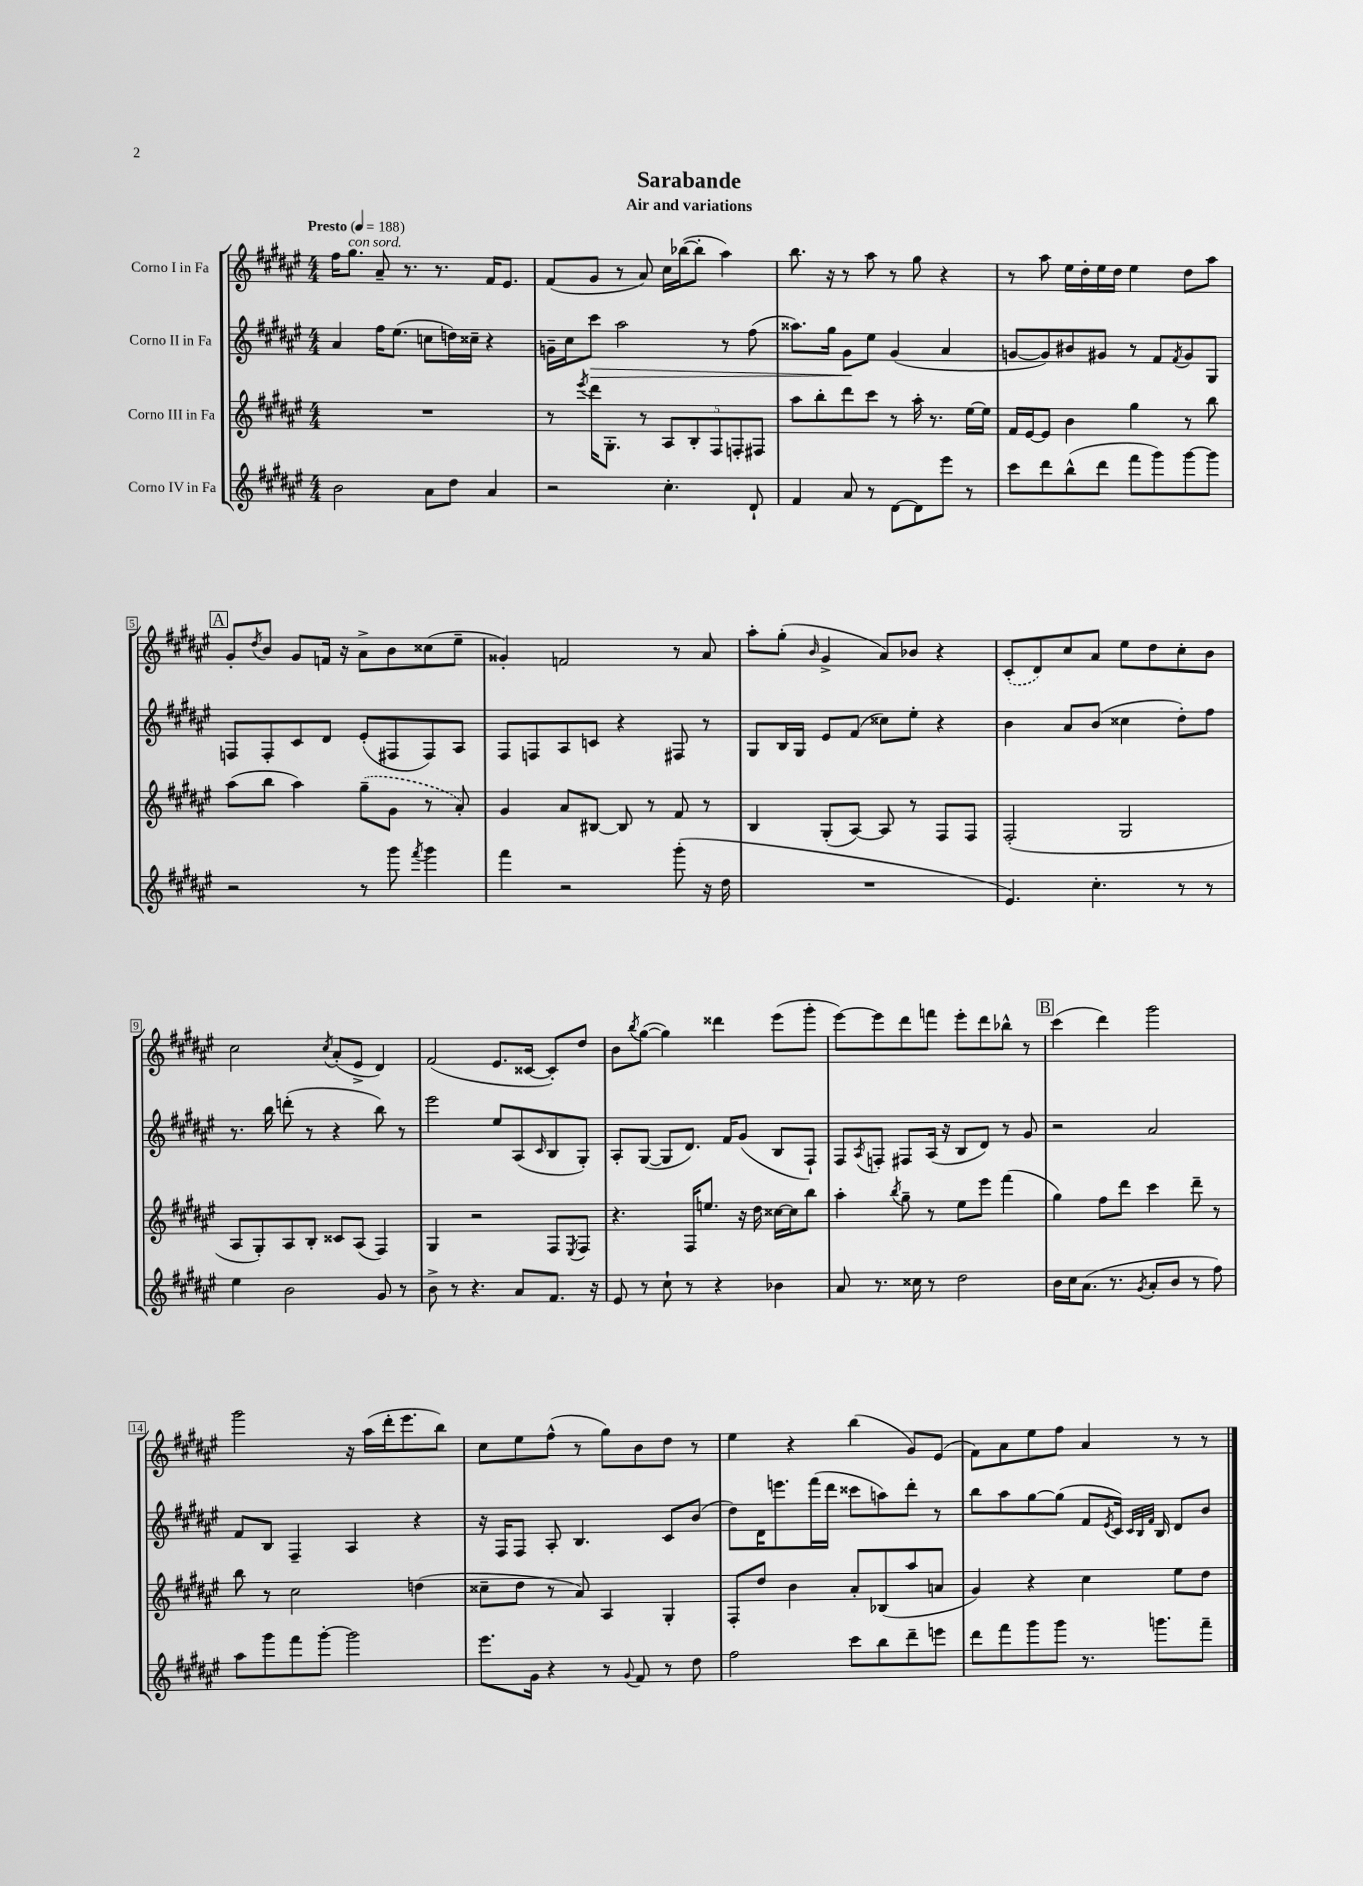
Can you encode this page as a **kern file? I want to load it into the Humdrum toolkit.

**kern	**kern	**kern	**dynam	**kern
*part4	*part3	*part2	*part2	*part1
*staff4	*staff3	*staff2	*staff2	*staff1
*I"Corno IV in Fa	*I"Corno III in Fa	*I"Corno II in Fa	*	*I"Corno I in Fa
*clefG2	*clefG2	*clefG2	*	*clefG2
*k[f#c#g#d#a#e#]	*k[f#c#g#d#a#e#]	*k[f#c#g#d#a#e#]	*	*k[f#c#g#d#a#e#]
*M4/4	*M4/4	*M4/4	*	*M4/4
*MM188	*MM188	*MM188	*	*MM188
=1	=1	=1	=1	=1
!	!	!	!	!LO:TX:a:B:t=Presto
2b\	1r	4a#/	.	16ff#\KL
!	!	!	!	!LO:TX:a:i:t=con sord.
.	.	.	.	8.gg#\J
.	.	16ff#\KL	.	8a#~/
.	.	(8.ee#\J	.	.
.	.	.	.	8.r
8a#\L	.	8ccn\L	.	.
.	.	.	.	8.r
8dd#\J	.	16ddn\L)	.	.
.	.	16cc##X~\JJ	.	.
4a#/	.	4r	.	16f#/KL
.	.	.	.	8.e#/J
=2	=2	=2	=2	=2
2r	8r	16gn~\LL	.	(8f#/L
.	.	16cc#\J	.	.
.	8qeee#/	.	.	.
!	!	!	!LO:HP:b	!
.	16ddd#\KL	8ccc#\J	>	8g#/J
.	8.G#'\J	.	.	.
.	.	2aa#\	.	8r
.	8r	.	.	8a#/)
4.cc#'\	10A#/L	.	.	16cc#\LL
.	.	.	.	([16bb-X\J
.	10B'/	.	.	.
.	.	.	.	8bb-'\J]
.	10F#/	.	.	.
.	.	8r	.	4aa#\)
.	10Fn'/	.	.	.
8d#`/	.	(8ff#\	.	.
.	10F#X/J	.	.	.
=3	=3	=3	=3	=3
4f#/	8aa#\L	8.aa##X\L)	.	8.bb\
.	8bb'\	.	.	.
.	.	16gg#\Jk	.	16r
8a#/	8ddd#\	8g#\L	.	8r
8r	8ccc#\J	8ee#\J	]	8aa#\
[8d#\L	8r	(4g#/	.	8r
8d#\]	16aa#'\	.	.	8gg#\
.	8.r	.	.	.
8eee#\J	.	4a#/	.	4r
8r	[16ee#\LL	.	.	.
.	16ee#\JJ]	.	.	.
=4	=4	=4	=4	=4
8ccc#\L	16f#/LL	[8gn/L	.	8r
.	[16e#/J	.	.	.
8ddd#\	8e#/J]	8g/])	.	8aa#\
(8bb^^\	4b\	8b#X/	.	16ee#\LL
.	.	.	.	16dd#'\
8ddd#\J	.	8g#X/J	.	16ee#\
.	.	.	.	16dd#\JJ
8fff#\L	4gg#\	8r	.	4ee#\
8ggg#\)	.	8f#/L	.	.
.	.	8qf#/	.	.
[8ggg#\	8r	8g#/	.	8dd#\L
8ggg#\J]	8bb\	8G#/J	.	8aa#\J
!!LO:LB:g=z
!!LO:REH:place=s1:t=A
=5	=5	=5	=5	=5
2r	(8aa#\L	8Fn/L	.	8g#'/L
.	.	.	.	8qdd#/
.	8bb\J	8F'/	.	8b/J
.	4aa#\)	8c#/	.	8g#/L
.	.	8d#/J	.	16fn/Jk
.	.	.	.	16r
8r	(8gg#~\L	(8e#'/L	.	8a#^\L
8ggg#\	8g#\J	8F#X/	.	8b\
8qfff#/	.	.	.	.
4ggg#\	8r	8F#/)	.	(8cc##X\
.	8a#'/)	8A#/J	.	8ee#~\J
=6	=6	=6	=6	=6
4fff#\	4g#/	8F#/L	.	4g##X'/)
.	.	8Fn/	.	.
2r	8a#/L	8A#/	.	2fn/
.	[8B#X/J	8cn/J	.	.
.	8B#/]	4r	.	.
.	8r	.	.	.
(8ggg#'\	8f#/	8F#X/	.	8r
16r	8r	8r	.	8a#/
16dd#\	.	.	.	.
=7	=7	=7	=7	=7
1r	4B/	8G#/L	.	8aa#'\L
.	.	16B/L	.	(8gg#'\J
.	.	16G#/JJ	.	.
.	.	.	.	16qqb/
.	(8G#'/L	8e#/L	.	4g#^/
.	[8A#/J)	(8f#/J	.	.
.	8A#/]	8cc##X\L)	.	8a#/L)
.	8r	8ee#'\J	.	8b-X/J
.	8F#/L	4r	.	4r
.	8F#/J	.	.	.
=8	=8	=8	=8	=8
4.e#/)	(2F#'/	4b\	.	(8c#'/L
.	.	.	.	8d#/)
.	.	8a#/L	.	8cc#/
4.cc#'\	.	(8b/J	.	8a#/J
.	2G#/	4cc##X\	.	8ee#\L
.	.	.	.	8dd#\
8r	.	8dd#'\L)	.	8cc#'\
8r	.	8ff#\J	.	8b\J
!!LO:LB:g=z
=9	=9	=9	=9	=9
4ee#\	8A#/L	8.r	.	2cc#\
.	8G#'/)	.	.	.
.	.	16bb\	.	.
2b\	8A#/	(8dddn'\	.	.
.	8B'/J	8r	.	.
.	.	.	.	8qcc#/
.	8c##X/L	4r	.	(8a#'/L
.	(8A#/J	.	.	8e#^/J
8g#/	4F#/)	8bb\)	.	4d#/)
8r	.	8r	.	.
=10	=10	=10	=10	=10
8b^\	4G#/	2eee#\	.	(2f#/
8r	.	.	.	.
4.r	2r	.	.	.
.	.	8ee#/L	.	8.e#/L
8a#/L	.	(8A#/	.	.
.	.	.	.	[16c##X/Jk
.	.	16qqc#/	.	.
8.f#/J	8F#/L	8B/	.	8c##'/L])
.	8qE#/	.	.	.
.	8F#/J	8G#'/J)	.	8dd#/J
16r	.	.	.	.
=11	=11	=11	=11	=11
8e#/	4.r	8A#'/L	.	8b\L
.	.	.	.	8qbb/
8r	.	([8G#/J	.	([8gg#\J
8cc#`\	.	8G#/L]	.	4gg#\])
8r	16F#/KL	8.d#/J)	.	.
.	8.een/J	.	.	.
4r	.	.	.	4ddd##X\
.	.	16f#/KL	.	.
.	16r	(8g#/J	.	.
.	16dd#\	.	.	.
4b-X\	[16cc##X\LL	8B/L	.	(8eee#\L
.	16cc##\J]	.	.	.
.	8bb\J	8F#`/J)	.	8ggg#'\J
=12	=12	=12	=12	=12
8a#/	4aa#'\	8F#/L	.	[8eee#\L)
.	.	8qA#/	.	.
8.r	.	8Fn'/J	.	8eee#\]
.	8qbb/	.	.	.
.	8gg#~\	8F#X/L	.	8ddd#\
16cc##X\	.	.	.	.
8r	8r	(16A#/Jk	.	8fffn\J
.	.	16r	.	.
2dd#\	8ee#\L	8B/L	.	8eee#'\L
.	8eee#\J	8d#/J)	.	8ddd#\
.	(4fff#\	8r	.	8bb-X^^\J
.	.	8g#/	.	8r
!!LO:REH:place=s1:t=B
=13	=13	=13	=13	=13
16b\LL	4gg#\)	2r	.	(4ccc#\
16cc#\J	.	.	.	.
(8.a#\J	.	.	.	.
.	8ff#\L	.	.	4ddd#\)
8.r	.	.	.	.
.	8ddd#\J	.	.	.
8qg#/	.	.	.	.
8a#'/L	4ccc#\	2a#/	.	2ggg#\
8b/J	.	.	.	.
8r	8ddd#~\	.	.	.
8ff#\)	8r	.	.	.
!!LO:LB:g=z
=14	=14	=14	=14	=14
8aa#\L	8bb\	8f#/L	.	2ggg#\
8ggg#\	8r	8B/J	.	.
8fff#\	2cc#\	4F#~/	.	.
[8ggg#'\J	.	.	.	.
2ggg#\]	.	4A#/	.	16r
.	.	.	.	(16aa#\LL
.	.	.	.	16ddd#'\J
.	.	.	.	8.eee#\
.	(4ddn\	4r	.	.
.	.	.	.	8bb\J)
=15	=15	=15	=15	=15
8.eee#\L	8cc##X~\L	16r	.	8cc#\L
.	.	16F#/KL	.	.
.	8dd#\J	8F#/J	.	8ee#\
16g#\Jk	.	.	.	.
4r	8r	8A#'/	.	(8ff#^^\J
.	8a#/)	4.B/	.	8r
8r	4A#/	.	.	8gg#\L)
8qqg#/	.	.	.	.
8f#/	.	.	.	8b\
8r	4G#'/	8c#/L	.	8dd#\J
8dd#\	.	(8b/J	.	8r
=16	=16	=16	=16	=16
2ff#\	8F#'/L	8dd#\L)	.	4ee#\
.	8dd#/J	16d#\K	.	.
.	.	8.eeen\	.	.
.	4b\	.	.	4r
.	.	(16fff#\L	.	.
.	.	16ddd#\JJ	.	.
8ccc#\L	8a#'/L	8ccc##X\L	.	(4bb\
8bb\	(8B-X/	8aan\)	.	.
8ddd#~\	8aa#/	8ddd#'\J	.	8g#/L)
8eeen\J	8an/J	8r	.	(8e#/J
=17	=17	=17	=17	=17
8ddd#\L	4g#/)	8bb\L	.	8f#\L)
8fff#\	.	8aa#\	.	8a#\
8ggg#\	4r	[8gg#\	.	8ee#\
8ggg#\J	.	(8gg#\J]	.	8ff#\J
8.r	4cc#\	8f#/L	.	4a#/
.	.	8qe#/	.	.
.	.	16c#/Jk)	.	.
.	.	32qqc#/LLL	.	.
.	.	32qqB/	.	.
.	.	32qqf#/JJJ	.	.
8.gggn\L	.	16B/	.	.
.	8ee#\L	8d#/L	.	8r
8fff#~\J	8dd#\J	8b/J	.	8r
==	==	==	==	==
*-	*-	*-	*-	*-
